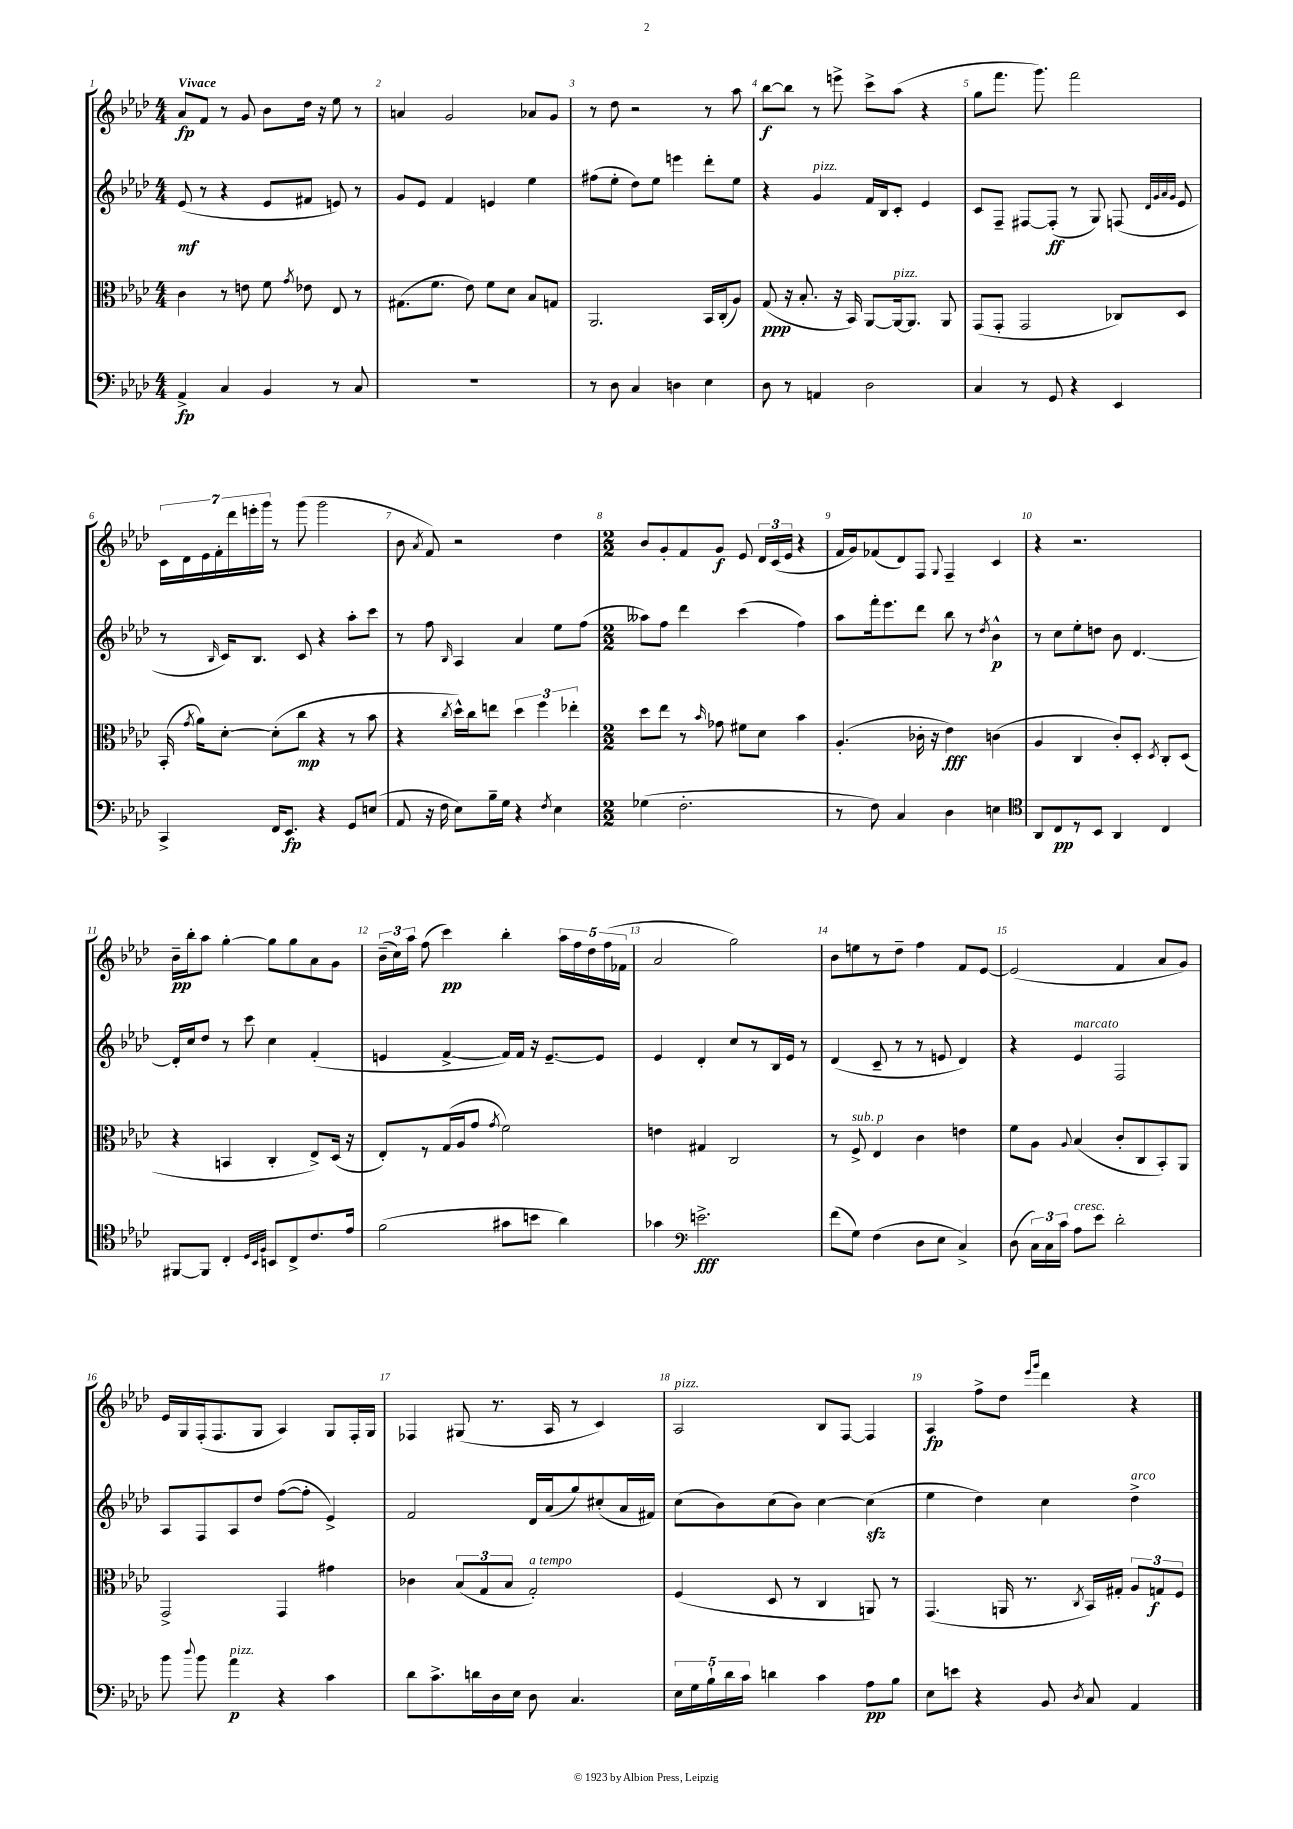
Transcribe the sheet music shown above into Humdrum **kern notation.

**kern	**dynam	**kern	**dynam	**kern	**dynam	**kern	**dynam
*part4	*part4	*part3	*part3	*part2	*part2	*part1	*part1
*staff4	*staff4	*staff3	*staff3	*staff2	*staff2	*staff1	*staff1
*clefF4	*	*clefC3	*	*clefG2	*	*clefG2	*
*k[b-e-a-d-]	*	*k[b-e-a-d-]	*	*k[b-e-a-d-]	*	*k[b-e-a-d-]	*
*M4/4	*	*M4/4	*	*M4/4	*	*M4/4	*
=1	=1	=1	=1	=1	=1	=1	=1
!	!	!	!	!	!	!LO:TX:a:B:t=Vivace	!
4AA-^/	fp	4c\	.	(8e-/	mf	8a-/L	fp
.	.	.	.	8r	.	8f/J	.
4C/	.	8r	.	4r	.	8r	.
.	.	8en\	.	.	.	8g/	.
4BB-/	.	8f\	.	8e-/L	.	8b-\L	.
.	.	8qg/	.	.	.	.	.
.	.	8e-X\	.	8f#X/J	.	16dd-\Jk	.
.	.	.	.	.	.	16r	.
8r	.	8E-/	.	8en/)	.	8ee-\	.
8C/	.	8r	.	8r	.	8r	.
=2	=2	=2	=2	=2	=2	=2	=2
1r	.	(8.G#X\L	.	8g/L	.	4an/	.
.	.	.	.	8e-/J	.	.	.
.	.	8.f\J	.	.	.	.	.
.	.	.	.	4f/	.	2g/	.
.	.	8e-\)	.	.	.	.	.
.	.	8f\L	.	4en/	.	.	.
.	.	8d-\J	.	.	.	.	.
.	.	8B-/L	.	4ee-\	.	8a-X/L	.
.	.	8Gn/J	.	.	.	8g/J	.
=3	=3	=3	=3	=3	=3	=3	=3
8r	.	2.AA-/	.	(8ff#X\L	.	8r	.
8D-\	.	.	.	8ee-'\J	.	8dd-\	.
4C/	.	.	.	8dd-\L)	.	2r	.
.	.	.	.	8ee-\J	.	.	.
4Dn\	.	.	.	4eeen\	.	.	.
4E-\	.	16BB-/LL	.	8ddd-'\L	.	8r	.
.	.	(16C'/J	.	.	.	.	.
.	.	8A-/J)	.	8ee-\J	.	8aa-\	.
=4	=4	=4	=4	=4	=4	=4	=4
8D-\	.	(8G/	ppp	4r	.	[8bb-\L	f
8r	.	16r	.	.	.	8bb-\J]	.
.	.	8.B-'/	.	.	.	.	.
!	!	!	!	!LO:TX:a:i:t=pizz.	!	!	!
4AAn/	.	.	.	4g/	.	8r	.
.	.	16r	.	.	.	8eeen^\	.
.	.	16BB-/)	.	.	.	.	.
2D-\	.	[8AA-/L	.	16f/LL	.	8ccc^\L	.
.	.	.	.	16B-/J	.	.	.
!	!	!LO:TX:a:i:t=pizz.	!	!	!	!	!
.	.	16AA-/k_	.	8c'/J	.	(8aa-\J	.
.	.	8.AA-/J]	.	.	.	.	.
.	.	.	.	4e-/	.	4r	.
.	.	8AA-/	.	.	.	.	.
=5	=5	=5	=5	=5	=5	=5	=5
4C/	.	(8GG/L	.	8c/L	.	8gg\L	.
.	.	8GG'/J	.	8F~/J	.	8.fff\J	.
8r	.	2GG/	.	[8F#X/L	.	.	.
.	.	.	.	.	.	8.ggg\)	.
8GG/	.	.	.	(8F#'/J]	ff	.	.
4r	.	.	.	8r	.	2fff\	.
.	.	.	.	8G/)	.	.	.
4EE-/	.	8C-X/L)	.	(8Fn/	.	.	.
.	.	.	.	32qqd-/LLL	.	.	.
.	.	.	.	32qqg/	.	.	.
.	.	.	.	32qqa-/	.	.	.
.	.	.	.	32qqg/JJJ	.	.	.
.	.	8D-/J	.	8e-/	.	.	.
!!LO:LB:g=z
=6	=6	=6	=6	=6	=6	=6	=6
4CC^/	.	(16BB-'/	.	8r	.	28c\LL	.
.	.	.	.	.	.	28d-\	.
.	.	8qg/	.	.	.	.	.
.	.	16a-\KL)	.	.	.	.	.
.	.	.	.	.	.	28e-\	.
.	.	.	.	.	.	28f'\	.
.	.	.	.	16qqB-/	.	.	.
.	.	[8d-'\J	.	16c/KL)	.	.	.
.	.	.	.	.	.	28ddd-\	.
.	.	.	.	.	.	28eeen'\	.
.	.	.	.	8.B-/J	.	.	.
.	.	.	.	.	.	28ggg\JJ	.
16FF/KL	.	(8d-'\L]	.	.	.	8r	.
8.EE-/J	fp	.	.	.	.	.	.
.	.	8cc\J	mp	8c/	.	(8ggg\	.
4r	.	4r	.	4r	.	2ggg\	.
8GG/L	.	8r	.	8aa-'\L	.	.	.
(8En/J	.	8b-\	.	8ccc\J	.	.	.
=7	=7	=7	=7	=7	=7	=7	=7
8AA-/	.	4r	.	8r	.	8b-\	.
.	.	.	.	.	.	8qa-/	.
16r	.	.	.	8ff\	.	8f/)	.
16F\	.	.	.	.	.	.	.
.	.	8qcc/	.	16qqB-/	.	.	.
8E-\L)	.	16dd-^^\LL)	.	4A-/	.	2r	.
.	.	16cc\J	.	.	.	.	.
16B-~\L	.	8een\J	.	.	.	.	.
16G\JJ	.	.	.	.	.	.	.
4r	.	6dd-\	.	4a-/	.	.	.
.	.	6ff\	.	.	.	.	.
8qF/	.	.	.	.	.	.	.
4E-\	.	.	.	8ee-\L	.	4dd-\	.
.	.	6ee-X'\	.	.	.	.	.
.	.	.	.	(8ff\J	.	.	.
=8	=8	=8	=8	=8	=8	=8	=8
*M2/2	*	*M2/2	*	*M2/2	*	*M2/2	*
(4G-X\	.	8dd-\L	.	8aa--X\L)	.	8b-/L	.
.	.	8ee-\J	.	8ff\J	.	8g'/	.
2.F'\	.	8r	.	4ddd-\	.	8f/	.
.	.	16qqb-/	.	.	.	.	.
.	.	8g-X\	.	.	.	8g/J	f
.	.	8f#X\L	.	(4ccc\	.	8e-/	.
.	.	8d-\J	.	.	.	24d-/LL	.
.	.	.	.	.	.	(24c/	.
.	.	.	.	.	.	24e-/JJ	.
.	.	4b-\	.	4ff\)	.	4r	.
=9	=9	=9	=9	=9	=9	=9	=9
8r	.	(4.A-'/	.	8aa-\L	.	16f/LL	.
.	.	.	.	.	.	16g/J)	.
8F\)	.	.	.	16fff'\k	.	(8f-X/	.
.	.	.	.	8.eee-\	.	.	.
4C/	.	.	.	.	.	8d-/)	.
.	.	16c-X'\	.	8ddd-\J	.	8F/J	.
.	.	16r	.	.	.	.	.
.	.	.	.	.	.	8qqG/	.
4D-\	.	4e-\)	fff	8bb-\	.	4F~/	.
.	.	.	.	8r	.	.	.
.	.	.	.	8qdd-/	.	.	.
4En\	.	(4cn\	.	4b-^^\	p	4c/	.
=10	=10	=10	=10	=10	=10	=10	=10
*clefC4	*	*	*	*	*	*	*
8AA-/L	.	4A-/	.	8r	.	4r	.
8C/	pp	.	.	8cc\L	.	.	.
8r	.	4C/	.	8ee-'\	.	2.r	.
8BB-/J	.	.	.	8ddn\J	.	.	.
4AA-/	.	8c'/L)	.	8b-\	.	.	.
.	.	8D-'/J	.	[4.d-/	.	.	.
.	.	8qD-/	.	.	.	.	.
4C/	.	8C'/L	.	.	.	.	.
.	.	(8D-/J	.	.	.	.	.
!!LO:LB:g=z
=11	=11	=11	=11	=11	=11	=11	=11
[8FF#X/L	.	4r	.	16d-'/LL]	.	16b-~\LL	pp
.	.	.	.	16cc/J	.	16bb-'\J	.
8FF#/J]	.	.	.	8dd-/J	.	8aa-\J	.
4C'/	.	4BBn/	.	8r	.	[4gg'\	.
.	.	.	.	8ccc\	.	.	.
32qqD-/LLL	.	.	.	.	.	.	.
32qqBB-/	.	.	.	.	.	.	.
32qqF/JJJ	.	.	.	.	.	.	.
8BBn/L	.	4C'/	.	4cc\	.	8gg\L]	.
8C^/	.	.	.	.	.	8gg\	.
8.c/	.	8E-^/L)	.	(4f'/	.	8a-\	.
.	.	(16D-/Jk	.	.	.	8g\J	.
16e-/Jk	.	16r	.	.	.	.	.
=12	=12	=12	=12	=12	=12	=12	=12
(2f\	.	8E-'/L)	.	4en/	.	(24b-~\LL	.
.	.	.	.	.	.	24cc\)	.
.	.	.	.	.	.	24aa-\JJ	.
.	.	8r	.	.	.	(8ff\	.
.	.	(16G/L	.	[4f^/	.	4ccc\)	pp
.	.	16A-/J	.	.	.	.	.
.	.	8g/J	.	.	.	.	.
.	.	8qg/	.	.	.	.	.
8g#X\L	.	2f\)	.	16f/LL])	.	4bb-'\	.
.	.	.	.	16f/JJ	.	.	.
8bn\J	.	.	.	16r	.	.	.
.	.	.	.	[8.e~/L	.	.	.
4a-\)	.	.	.	.	.	20aa-\LL	.
.	.	.	.	.	.	20ff\	.
.	.	.	.	.	.	20dd-\	.
.	.	.	.	8e/J]	.	.	.
.	.	.	.	.	.	(20ff\	.
.	.	.	.	.	.	20f-X\JJ	.
=13	=13	=13	=13	=13	=13	=13	=13
4g-X\	.	4en\	.	4e-/	.	2a-/	.
*clefF4	*	*	*	*	*	*	*
2.en^\	fff	4G#X/	.	4d-'/	.	.	.
.	.	2C/	.	8cc/L	.	2gg\)	.
.	.	.	.	8r	.	.	.
.	.	.	.	16B-/L	.	.	.
.	.	.	.	16e-/JJ	.	.	.
.	.	.	.	8r	.	.	.
=14	=14	=14	=14	=14	=14	=14	=14
(8f\L	.	8r	.	(4d-/	.	8b-\L	.
!	!	!LO:TX:a:i:t=sub. p	!	!	!	!	!
8G\J)	.	8F^/	.	.	.	8een\	.
(4F\	.	4E-/	.	8c~/	.	8r	.
.	.	.	.	8r	.	8dd-~\J	.
8D-\L	.	4c\	.	8r	.	4ff\	.
8E-\J	.	.	.	8en/	.	.	.
4C^/)	.	4en\	.	4d-/)	.	8f/L	.
.	.	.	.	.	.	[8e-/J	.
=15	=15	=15	=15	=15	=15	=15	=15
(8D-\	.	8f\L	.	4r	.	(2e-/]	.
24C\LL)	.	8A-\J	.	.	.	.	.
24C\	.	.	.	.	.	.	.
24c\JJ	.	.	.	.	.	.	.
.	.	8qqA-/	.	.	.	.	.
!	!	!	!	!LO:TX:a:i:t=marcato	!	!	!
!LO:TX:a:i:t=cresc.	!	!	!	!	!	!	!
8A-\L	.	(4B-/	.	4e-/	.	.	.
8e-\J	.	.	.	.	.	.	.
2d-'\	.	8c'/L	.	2F/	.	4f/	.
.	.	8C/	.	.	.	.	.
.	.	8BB-'/)	.	.	.	8a-/L	.
.	.	8AA-/J	.	.	.	8g/J)	.
!!LO:LB:g=z
=16	=16	=16	=16	=16	=16	=16	=16
8b-\	.	2GG^/	.	8A-/L	.	16e-/LL	.
.	.	.	.	.	.	16G/	.
8qqdd-/	.	.	.	.	.	.	.
8b-\	.	.	.	8F/	.	(16F'/J	.
.	.	.	.	.	.	8.F/	.
!LO:TX:a:i:t=pizz.	!	!	!	!	!	!	!
4a-\	p	.	.	8A-/	.	.	.
.	.	.	.	8dd-/J	.	8G/J	.
4r	.	4GG/	.	([8ff\L	.	4A-/)	.
.	.	.	.	8ff'\J]	.	.	.
4c\	.	4g#X\	.	4e-^/)	.	8G/L	.
.	.	.	.	.	.	16F'/L	.
.	.	.	.	.	.	16G/JJ	.
=17	=17	=17	=17	=17	=17	=17	=17
8d-\L	.	4c-X\	.	2f/	.	4F-X/	.
8.c^\	.	.	.	.	.	.	.
.	.	(12B-/L	.	.	.	(8G#X/	.
16dn\L	.	.	.	.	.	.	.
.	.	12G/	.	.	.	.	.
16D-\	.	.	.	.	.	8.r	.
.	.	12B-/J	.	.	.	.	.
16E-\JJ	.	.	.	.	.	.	.
!	!	!LO:TX:a:i:t=a tempo	!	!	!	!	!
8D-\	.	2G'/)	.	16d-/LL	.	.	.
.	.	.	.	(16a-/J	.	16A-/	.
4.C/	.	.	.	8gg/)	.	8r	.
.	.	.	.	(8cc#X'/	.	4c/)	.
.	.	.	.	16a-/L	.	.	.
.	.	.	.	16f#X/JJ)	.	.	.
=18	=18	=18	=18	=18	=18	=18	=18
!	!	!	!	!	!	!LO:TX:a:i:t=pizz.	!
20E-\LL	.	(4F/	.	(8cc\L	.	2A-/	.
20G\	.	.	.	.	.	.	.
20B-`\	.	.	.	.	.	.	.
.	.	.	.	8b-\)	.	.	.
20d-\	.	.	.	.	.	.	.
20c\JJ	.	.	.	.	.	.	.
4dn\	.	8D-/	.	(8cc\	.	.	.
.	.	8r	.	8b-\J)	.	.	.
4c\	.	4C/	.	[4cc\	.	8B-/L	.
.	.	.	.	.	.	[8F/J	.
8A-\L	pp	8AAn/)	.	(4cczz\]	.	4F/]	.
8B-\J	.	8r	.	.	.	.	.
=19	=19	=19	=19	=19	=19	=19	=19
8E-\L	.	(4.GG/	.	4ee-\	.	4A-/	fp
8en\J	.	.	.	.	.	.	.
4r	.	.	.	4dd-\)	.	8ff^\L	.
.	.	16AAn/	.	.	.	8dd-\J	.
.	.	8.r	.	.	.	.	.
.	.	.	.	.	.	16qqeee-/LL	.
.	.	.	.	.	.	16qqggg/JJ	.
8BB-/	.	.	.	4cc\	.	4ddd-\	.
8qD-/	.	8qC/	.	.	.	.	.
8C/	.	16BB-/LL)	.	.	.	.	.
.	.	16G#X'/JJ	.	.	.	.	.
!	!	!	!	!LO:TX:a:i:t=arco	!	!	!
4AA-/	.	12A-/L	.	4dd-^\	.	4r	.
.	.	12Gn/	f	.	.	.	.
.	.	12F/J	.	.	.	.	.
==	==	==	==	==	==	==	==
*-	*-	*-	*-	*-	*-	*-	*-
